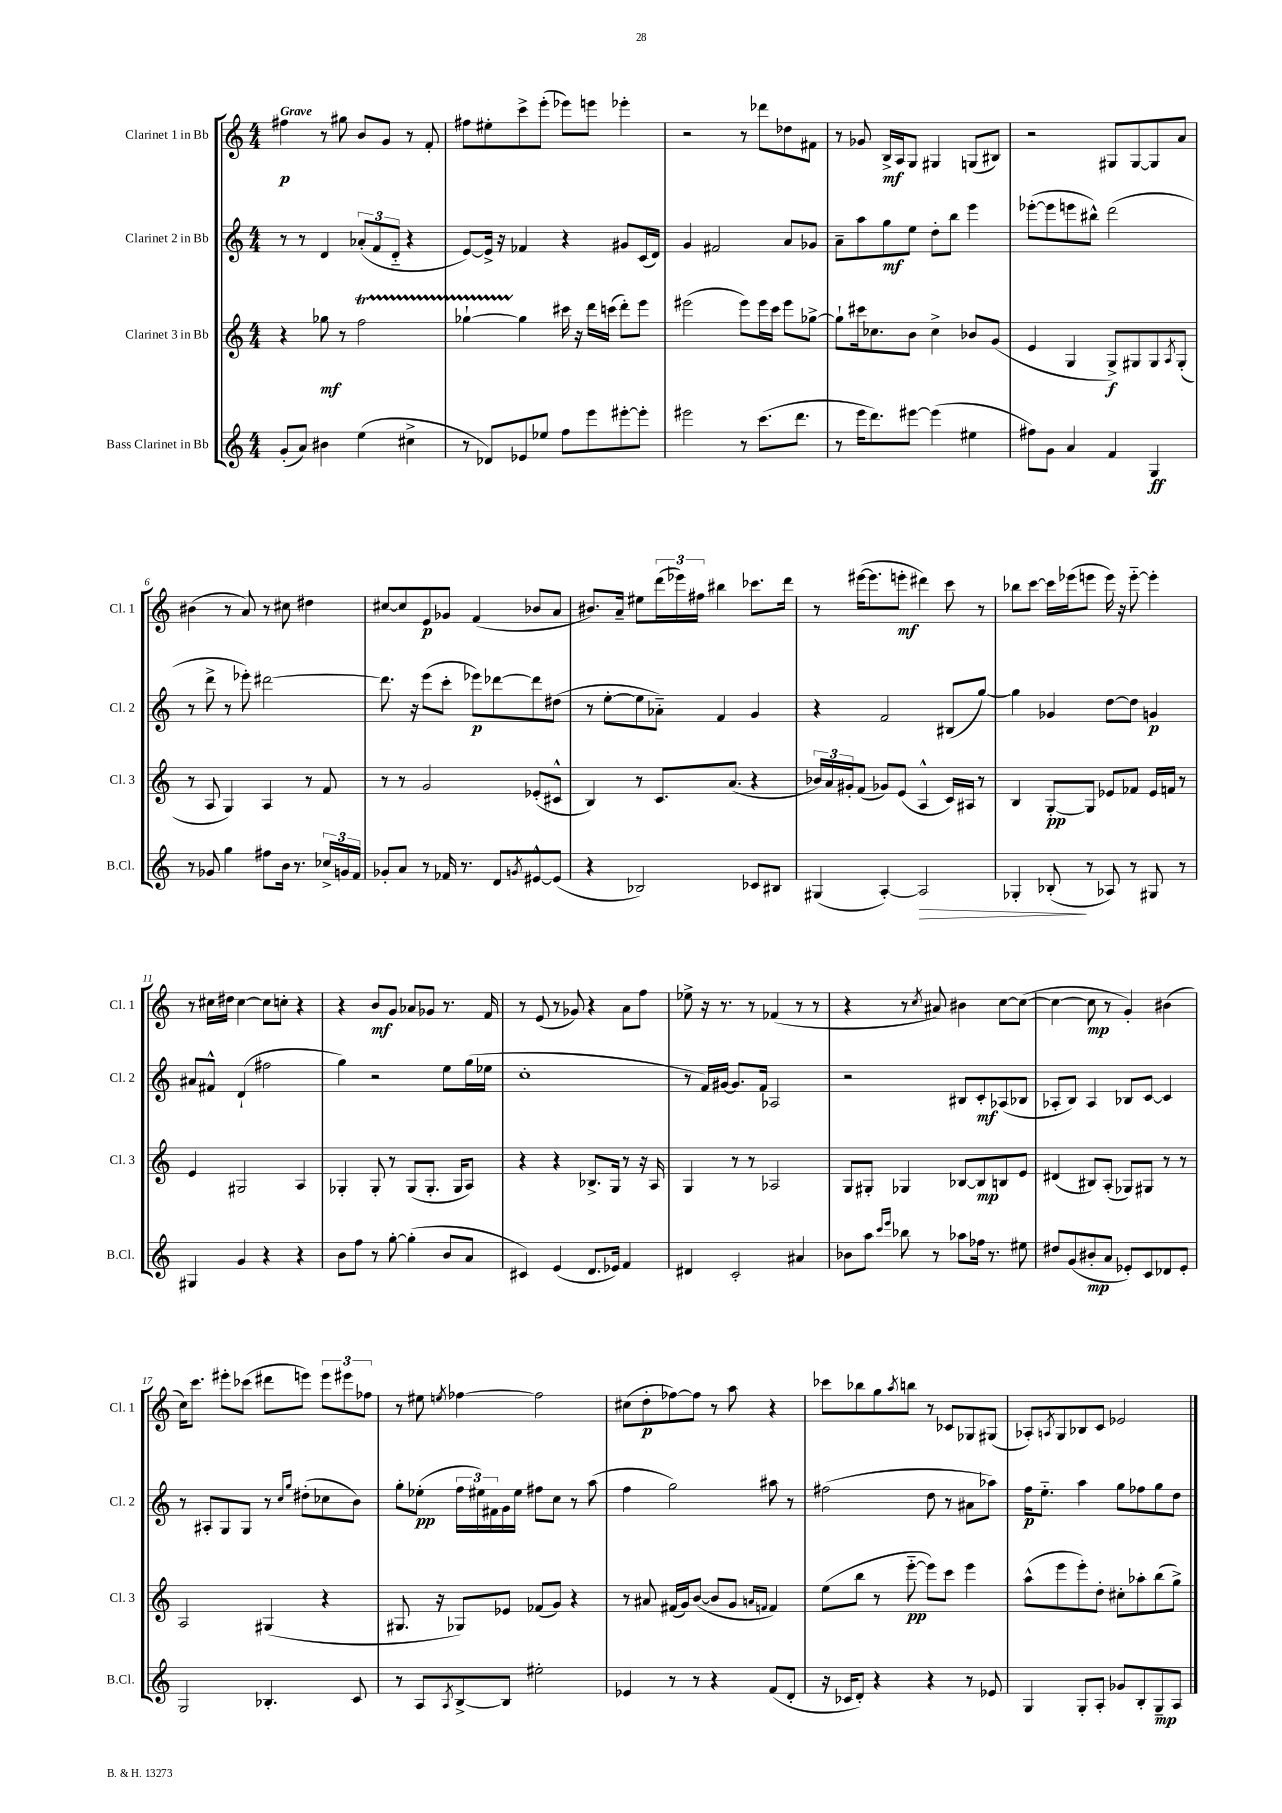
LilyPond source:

<<
\new StaffGroup <<
\new Staff = "s0" \with { instrumentName = "Clarinet 1 in Bb" shortInstrumentName = "Cl. 1" } {
    \clef treble \key c \major \numericTimeSignature \time 4/4 \tempo "Grave"
    fis''4\p r8 gis''8 b'8 g'8 r8 f'8-. |
    fis''8 eis''8-. c'''8-> e'''8-.( ees'''8) e'''8 ees'''4-. |
    r2 r8 des'''8 des''8 fis'8 |
    r8 ges'8 b16->\mf a16 g8 gis4 g8( bis8) |
    r2 gis8 gis8~ gis8 a'8 |
    bis'4( r8 a'8) r8 cis''8 dis''4 |
    cis''8~ cis''8 e'8\p ges'8 f'4( bes'8 a'8 |
    bis'8.) a'16-- eis''8 \tuplet 3/2 { d'''16( ees'''16) fis''16 } bis''4 ces'''8. d'''16 |
    r8 eis'''16~( eis'''8. e'''8-.\mf dis'''4) c'''8 r8 |
    bes''8 c'''8~ c'''16 ees'''16( e'''8 e'''16) r16 e'''8~-_ e'''4-. |
    r8 cis''16 dis''16 cis''4~ cis''8 c''8-. r4 |
    r4 b'8\mf g'8 aes'8 ges'8 r8. f'16 |
    r8 e'8( r8 ges'8) r4 a'8 f''8 |
    ees''8-> r16 r8. r8 fes'4( r8 r8 |
    r4 r8 \acciaccatura { c''8 } ais'8) bis'4 c''8~ c''8~( |
    c''4~ c''8\mp r8 g'4-.) bis'4( |
    c''16) c'''8. eis'''8-. ces'''8( dis'''8 e'''8) \tuplet 3/2 { e'''8 eis'''8 fes''8 } |
    r8 eis''8 \acciaccatura { e''8 } fes''4~ fes''2 |
    cis''8( d''8-.\p fes''8~) fes''8 r8 a''8 r4 |
    ces'''8 bes''8 g''8 \acciaccatura { a''8 } b''8 r8 ces'8 ges8 gis8( |
    aes8-.) \acciaccatura { a8 } g8 bes8 c'8 ees'2 \bar "|." |
}
\new Staff = "s1" \with { instrumentName = "Clarinet 2 in Bb" shortInstrumentName = "Cl. 2" } {
    \clef treble \key c \major \numericTimeSignature \time 4/4
    r8 r8 d'4 \tuplet 3/2 { aes'8-.( f'8 d'8-_ } r4 |
    e'8~) e'16-> r16 fes'4 r4 gis'8 c'16( d'16) |
    g'4 fis'2 a'8 ges'8 |
    a'8-- a''8 g''8\mf e''8 d''8-. b''8 e'''4 |
    ees'''8~-.( ees'''8 e'''8 bis''8-^) d'''2( |
    r8 d'''8-> r8 ees'''8-.) dis'''2~ |
    dis'''8. r16 e'''8( c'''8-. ees'''8\p) des'''8~ des'''8 dis''8( |
    r8 e''8~-. e''8 aes'8-_) f'4 g'4 |
    r4 f'2 bis8( g''8~) |
    g''4 ges'4 d''8~ d''8 g'4\p |
    ais'8 fis'8-^ d'4-!( fis''2 |
    g''4) r2 e''8 g''16( ees''16 |
    c''1-. |
    r8 f'16) gis'16~ gis'8. f'16 aes2 |
    r2 bis8 c'8-.\mf aes8( bes8 |
    aes8-. b8) aes4 bes8 c'8~ c'4 |
    r8 ais8-. g8 g8 r8 \grace { c''16 g''16 } dis''8-.( ces''8 b'8) |
    g''8-. ees''8-.\pp( \tuplet 3/2 { f''16 eis''16) fis'16 } g'16 eis''16 fis''8 c''8 r8 a''8( |
    f''4 g''2) ais''8 r8 |
    fis''2( d''8 r8 ais'8 aes''8) |
    f''16\p e''8.-_ a''4 g''8 fes''8 g''8 d''8 \bar "|." |
}
\new Staff = "s2" \with { instrumentName = "Clarinet 3 in Bb" shortInstrumentName = "Cl. 3" } {
    \clef treble \key c \major \numericTimeSignature \time 4/4
    r4 ges''8\mf r8 f''2\startTrillSpan |
    ges''4~-! ges''4\stopTrillSpan cis'''16 r16 d'''16 c'''16( d'''8-.) e'''8 |
    eis'''2( eis'''8) eis'''16 c'''16 eis'''8 ges''8~-> |
    ges''8-! cis'''16 ces''8. b'8 ces''4-> bes'8 g'8( |
    e'4 g4 g8->\f) gis8 gis8 \acciaccatura { a8 } gis8-.( |
    r8 a8 g4) a4 r8 f'8 |
    r8 r8 g'2 ees'8-.( cis'8-^ |
    b4) r8 c'8. a'8.( r4 |
    \tuplet 3/2 { bes'16) a'16 gis'16-. } f'8( ges'8) e'8( a4-^ c'16) ais16 r8 |
    b4 g8~-.\pp g8 ees'8 fes'8 ees'16 f'16 r8 |
    e'4 gis2 a4 |
    ges4-. ges8-. r8 ges8( ges8.-. ges16 a8) |
    r4 r4 bes8.-> g16 r8 r16 a16 |
    g4 r8 r8 aes2 |
    g8 gis8-. ges4 bes8~ bes8\mp b8 e'8 |
    dis'4( bis8) a8-.( ges8) gis8 r8 r8 |
    a2 gis4( r4 |
    gis8. r16 ges8) ees'8 fes'8( g'8) r4 |
    r8 ais'8 fis'16( g'16) b'8~( b'8 g'8 \grace { a'16 f'16 } f'4) |
    e''8( b''8 r8 e'''8~-_\pp e'''8) c'''8 e'''4 |
    a''8-^( e'''8 e'''8-.) d''8-. cis''8-. aes''8-. b''8( g''8->) \bar "|." |
}
\new Staff = "s3" \with { instrumentName = "Bass Clarinet in Bb" shortInstrumentName = "B.Cl." } {
    \clef treble \key c \major \numericTimeSignature \time 4/4
    g'8-.( a'8) bis'4 e''4( cis''4-> |
    r8 des'8) ees'8 ees''8 f''8 e'''8 eis'''8~-. eis'''8-. |
    eis'''2 r8 c'''8.( d'''8. |
    r8 e'''16 d'''8.) eis'''8~ eis'''4( eis''4 |
    fis''8) g'8 a'4 f'4 g4\ff |
    r8 ges'8 g''4 fis''8 b'16 r8. \tuplet 3/2 { ces''16-> g'16 f'16 } |
    ges'8-. a'8 r8 fes'16 r8. d'8 \acciaccatura { g'8 } eis'8~-^ eis'8( |
    r4 bes2) ces'8 bis8 |
    gis4( a4~-.) a2\> |
    ges4-. bes8-.\!( r8 aes8) r8 gis8 r8 |
    gis4 g'4 r4 r4 |
    b'8 f''8 r8 g''8~-. g''4-.( b'8 a'8 |
    cis'4) e'4( d'8. ees'16) f'4 |
    dis'4 c'2-. ais'4 |
    bes'8 a''8 \grace { c'''16 e'''16 } bes''8 r8 aes''8 fes''16 r8. eis''8 |
    dis''8 g'8( bis'8-.\mp a'8 ees'8-.) c'8 des'8 ees'8-. |
    g2 bes4.-. c'8 |
    r8 a8 \acciaccatura { a8 } b8~-> b8 eis''2-. |
    ees'4 r8 r8 r4 f'8( d'8-. |
    r16 ces'16 d'8-.) r4 r4 r8 ees'8 |
    g4 g8-. a8-. ges'8 b8-. g8--\mp a8 \bar "|." |
}
>>
>>
